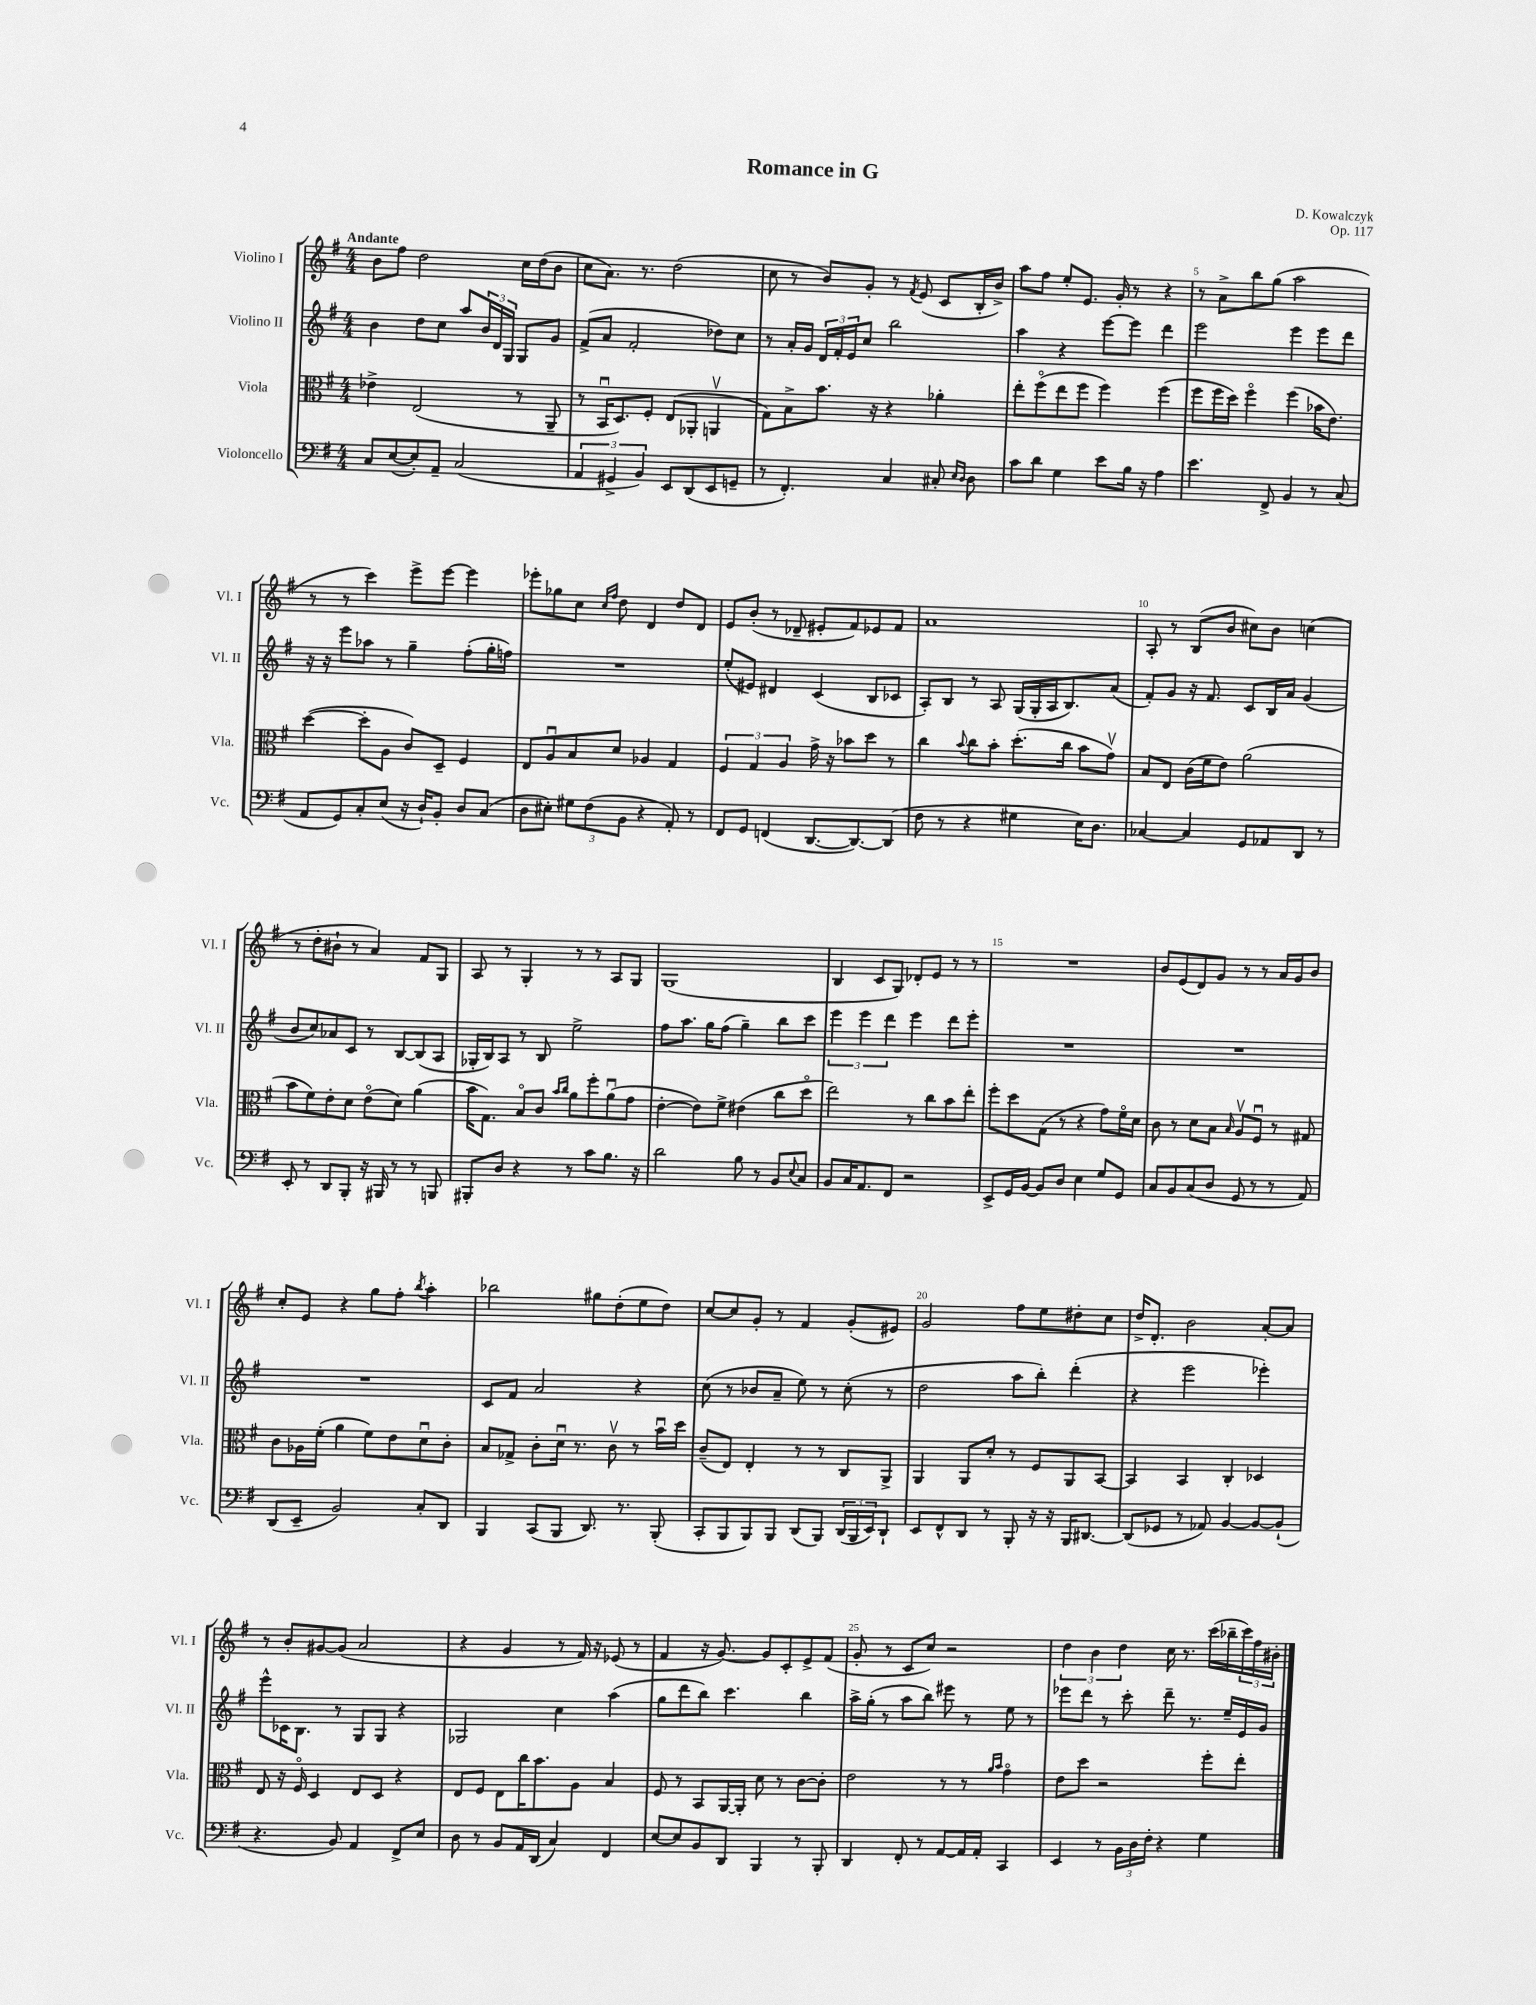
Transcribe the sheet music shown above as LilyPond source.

\header { title = "Romance in G" composer = "D. Kowalczyk" opus = "Op. 117" }
<<
\new StaffGroup <<
\new Staff = "s0" \with { instrumentName = "Violino I" shortInstrumentName = "Vl. I" } {
    \clef treble \key g \major \numericTimeSignature \time 4/4 \tempo "Andante"
    b'8 fis''8 d''2 c''16 d''16( b'8 |
    c''8 a'8.) r8. d''2( |
    c''8 r8 b'8) g'8-. r8 \acciaccatura { fis'8 } e'8( c'8 b16-. b'16->) |
    a''8 fis''8 e''8-. e'8. g'16-. r8 r4 |
    r8 a'8-> b''8 g''8( a''2 |
    r8 r8 c'''4) e'''8-> e'''8~ e'''4 |
    ees'''8-. ges''8 c''8 \grace { c''16 fis''16 } d''8 d'4 d''8 d'8 |
    e'8 b'8-.( r8 des'8-- eis'8-. fis'8) ees'8 fis'8 |
    a'1 |
    a8-. r8 b8( b'8 cis''8) b'8 c''4( |
    r8 d''8-. bis'8-! r8 a'4) fis'8 g8 |
    a8 r8 g4-. r8 r8 a8 g8 |
    g1( |
    b4 c'8 g8) des'8-. e'8 r8 r8 |
    R1 |
    b'8 e'8( d'8) g'8 r8 r8 a'16 g'16 b'8 |
    c''8-. e'8 r4 g''8 fis''8-. \acciaccatura { b''8 } a''4-. |
    bes''2 gis''8 d''8-.( e''8 d''8) |
    c''8~ c''8 g'8-. r8 fis'4 g'8-.( eis'8) |
    g'2 fis''8 e''8 dis''8-. c''8 |
    d''16-> d'8.-. b'2 a'8~-. a'8 |
    r8 b'8-. gis'8~ gis'8( a'2 |
    r4 g'4 r8 fis'16) r16 ees'8( r8 |
    fis'4 r16 g'8.~) g'8 c'8-. e'8-> fis'8( |
    g'8-. r8 c'8 c''8) r2 |
    \tuplet 3/2 { d''4 b'4 d''4 } c''16 r8. c'''16( bes''16-- \tuplet 3/2 { c'''16) fis''16 bis'16-. } \bar "|." |
}
\new Staff = "s1" \with { instrumentName = "Violino II" shortInstrumentName = "Vl. II" } {
    \clef treble \key g \major \numericTimeSignature \time 4/4
    b'4 d''8 c''8 a''8 \tuplet 3/2 { b'16 d'16 g16 } g8 g'8 |
    fis'8->( a'8 fis'2-. des''8) c''8 |
    r8 a'16-. g'16 \tuplet 3/2 { d'16 fis'16-. e'16 } c''8 b''2 |
    a''4 r4 e'''8~ e'''8 d'''4 |
    e'''2 e'''4 e'''8 d'''8 |
    r16 r16 e'''8 aes''8 r8 g''4-- fis''8-.( g''16-. f''16) |
    R1 |
    e''8-.( eis'8) dis'4 c'4( b8 ces'8 |
    a8-.) b8 r8 a8 g16( g16-. a16 b8.) a'8( |
    fis'8-.) g'8 r16 fis'8. c'8 b16 a'16 g'4( |
    b'8 c''8) aes'8 c'8 r8 b8~ b8( a8 |
    ges16-. b16) a8 r8 b8 e''2-> |
    fis''8 a''8. g''16 fis''8( g''4--) b''8 c'''8 |
    \tuplet 3/2 { e'''4 e'''4 d'''4 } e'''4 d'''8 e'''8-. |
    R1 |
    R1 |
    R1 |
    c'8 fis'8 a'2 r4 |
    c''8( r8 bes'8 a'8-- e''8) r8 c''8-.( r8 |
    d''2 a''8 b''8-.) d'''4-.( |
    r4 e'''2 ees'''4-.) |
    e'''8-^ ces'16 b8. r8 g8 g8 r4 |
    ges2 c''4 a''4( |
    g''8 d'''8 b''8) c'''4. b''4 |
    a''16-> g''16-.( r8 a''8 b''8) eis'''8 r8 e''8 r8 |
    ees'''8 d'''8 r8 c'''8-. d'''8-- r8. e''16-- e'16 g'16 \bar "|." |
}
\new Staff = "s2" \with { instrumentName = "Viola" shortInstrumentName = "Vla." } {
    \clef alto \key g \major \numericTimeSignature \time 4/4
    ees'4-> e2( r8 a,8-- |
    r8 b,16\downbow d8.) fis8-. e8( aes,8-. a,4\upbow |
    g8) b8-> b'8. r16 r4 aes'4-. |
    e''8-. fis''8\flageolet( e''8 fis''8 fis''4) fis''4( |
    fis''8 fis''16 d''16) fis''4\flageolet fis''4( bes'16 e'8.) |
    d''4~( d''8-. a8 c'8) d8-- fis4 |
    e8 a8\downbow b8 d'8 aes4 g4 |
    \tuplet 3/2 { fis4 g4 a4 } g'16-> r16 bes'8 d''8 r8 |
    c''4 \appoggiatura { b'8 } c''8 b'8-. d''8.-.( c''16 b'8 g'8\upbow) |
    b8 e8 c'16( fis'16 e'8) a'2( |
    b'8 fis'8) e'8-. d'8 e'8\flageolet( d'8) a'4( |
    b'16 g8.) b8\flageolet c'8 \grace { b'16 c''16 } a'8 fis''8-. a'8\downbow( g'8 |
    e'4~-. e'8) fis'8-> eis'4( c''8 d''8\flageolet |
    e''2) r8 c''8 b'8 e''8-. |
    fis''8-. d''8 g8( r8 r4 g'8) fis'16\flageolet d'16 |
    c'8 r8 d'8 b8 \grace { b16 } a8\upbow fis8\downbow r8 gis8 |
    c'8 aes16 fis'16-.( a'4 fis'8) e'8 d'8\downbow c'8-. |
    b8 ges8-> c'8-. d'16\downbow r8. c'8\upbow r8 b'16\downbow d''16 |
    c'8--( e8) e4-. r8 r8 c8 a,8-> |
    a,4 a,8 d'8-. r8 fis8 a,8 b,8~ |
    b,4 b,4 c4-. des4 |
    e8 r16 fis16\flageolet d4 e8 d8 r4 |
    e8 fis8 e8 c''16 b'8. a8 b4 |
    fis8 r8 b,8 a,16~ a,16-. d'8 r8 c'8~ c'8-. |
    e'2 r8 r8 \grace { a'16 b'16 } g'4\flageolet |
    e'8 d''8 r2 fis''8-. e''8-. \bar "|." |
}
\new Staff = "s3" \with { instrumentName = "Violoncello" shortInstrumentName = "Vc." } {
    \clef bass \key g \major \numericTimeSignature \time 4/4
    c8 e8~( e8-.) a,8-- c2( |
    \tuplet 3/2 { a,4 gis,4-> b,4) } e,8 d,8( e,8 g,8-- |
    r8 fis,4.-.) c4 cis8-. \grace { e16 d16 } d8 |
    c'8 d'8 g4 e'8 b16 r16 a4 |
    e'4. fis,8-> b,4 r8 c8( |
    a,8 g,8) c8-. e8( r16 d16-!) b,8-. d8 c8( |
    d8 eis8-.) \tuplet 3/2 { gis8 fis8( b,8 } r4 a,8-.) r8 |
    fis,8 g,8 f,4( d,8.~ d,8.~) d,8( |
    fis8 r8 r4 gis4 e16) d8. |
    ces4~ ces4 g,8 aes,8 d,8 r8 |
    e,8-. r8 d,8 b,,8-. r16 bis,,16 r8 r8 b,,8 |
    bis,,8-. d8 r4 r8 c'8 b8. r16 |
    d'2 b8 r8 b,8 \appoggiatura { e8 } c8 |
    b,8 c16 a,8. fis,8 r2 |
    e,8-> g,16 b,16~ b,8 d8 e4 g8 g,8 |
    c8 b,8 c8( d8 g,8 r8 r8 a,8) |
    d,8( e,8-- b,2) c8-. d,8 |
    b,,4 c,8( b,,8 d,8.) r8. b,,8-.( |
    c,8-. b,,8 b,,8) b,,8 d,8( b,,8) \tuplet 3/2 { d,16( b,,16 e,16) } d,8-! |
    e,8 fis,8-^ d,8 r8 b,,8-. r16 r16 b,,16 dis,8.~ |
    dis,8( ges,8 r8 aes,8) b,4~ b,8~ b,8-!( |
    r4. b,8) a,4 fis,8-> e8 |
    d8 r8 b,8 a,16 d,16( c4) fis,4 |
    e8~ e8 b,8 d,8 b,,4 r8 b,,8-. |
    d,4 fis,8-. r8 a,8~ a,16 a,16-. c,4 |
    e,4 r8 \tuplet 3/2 { b,16 d16 fis16-. } r4 g4 \bar "|." |
}
>>
>>
\layout { \context { \Score \override BarNumber.break-visibility = ##(#f #t #t) barNumberVisibility = #(every-nth-bar-number-visible 5) } }
